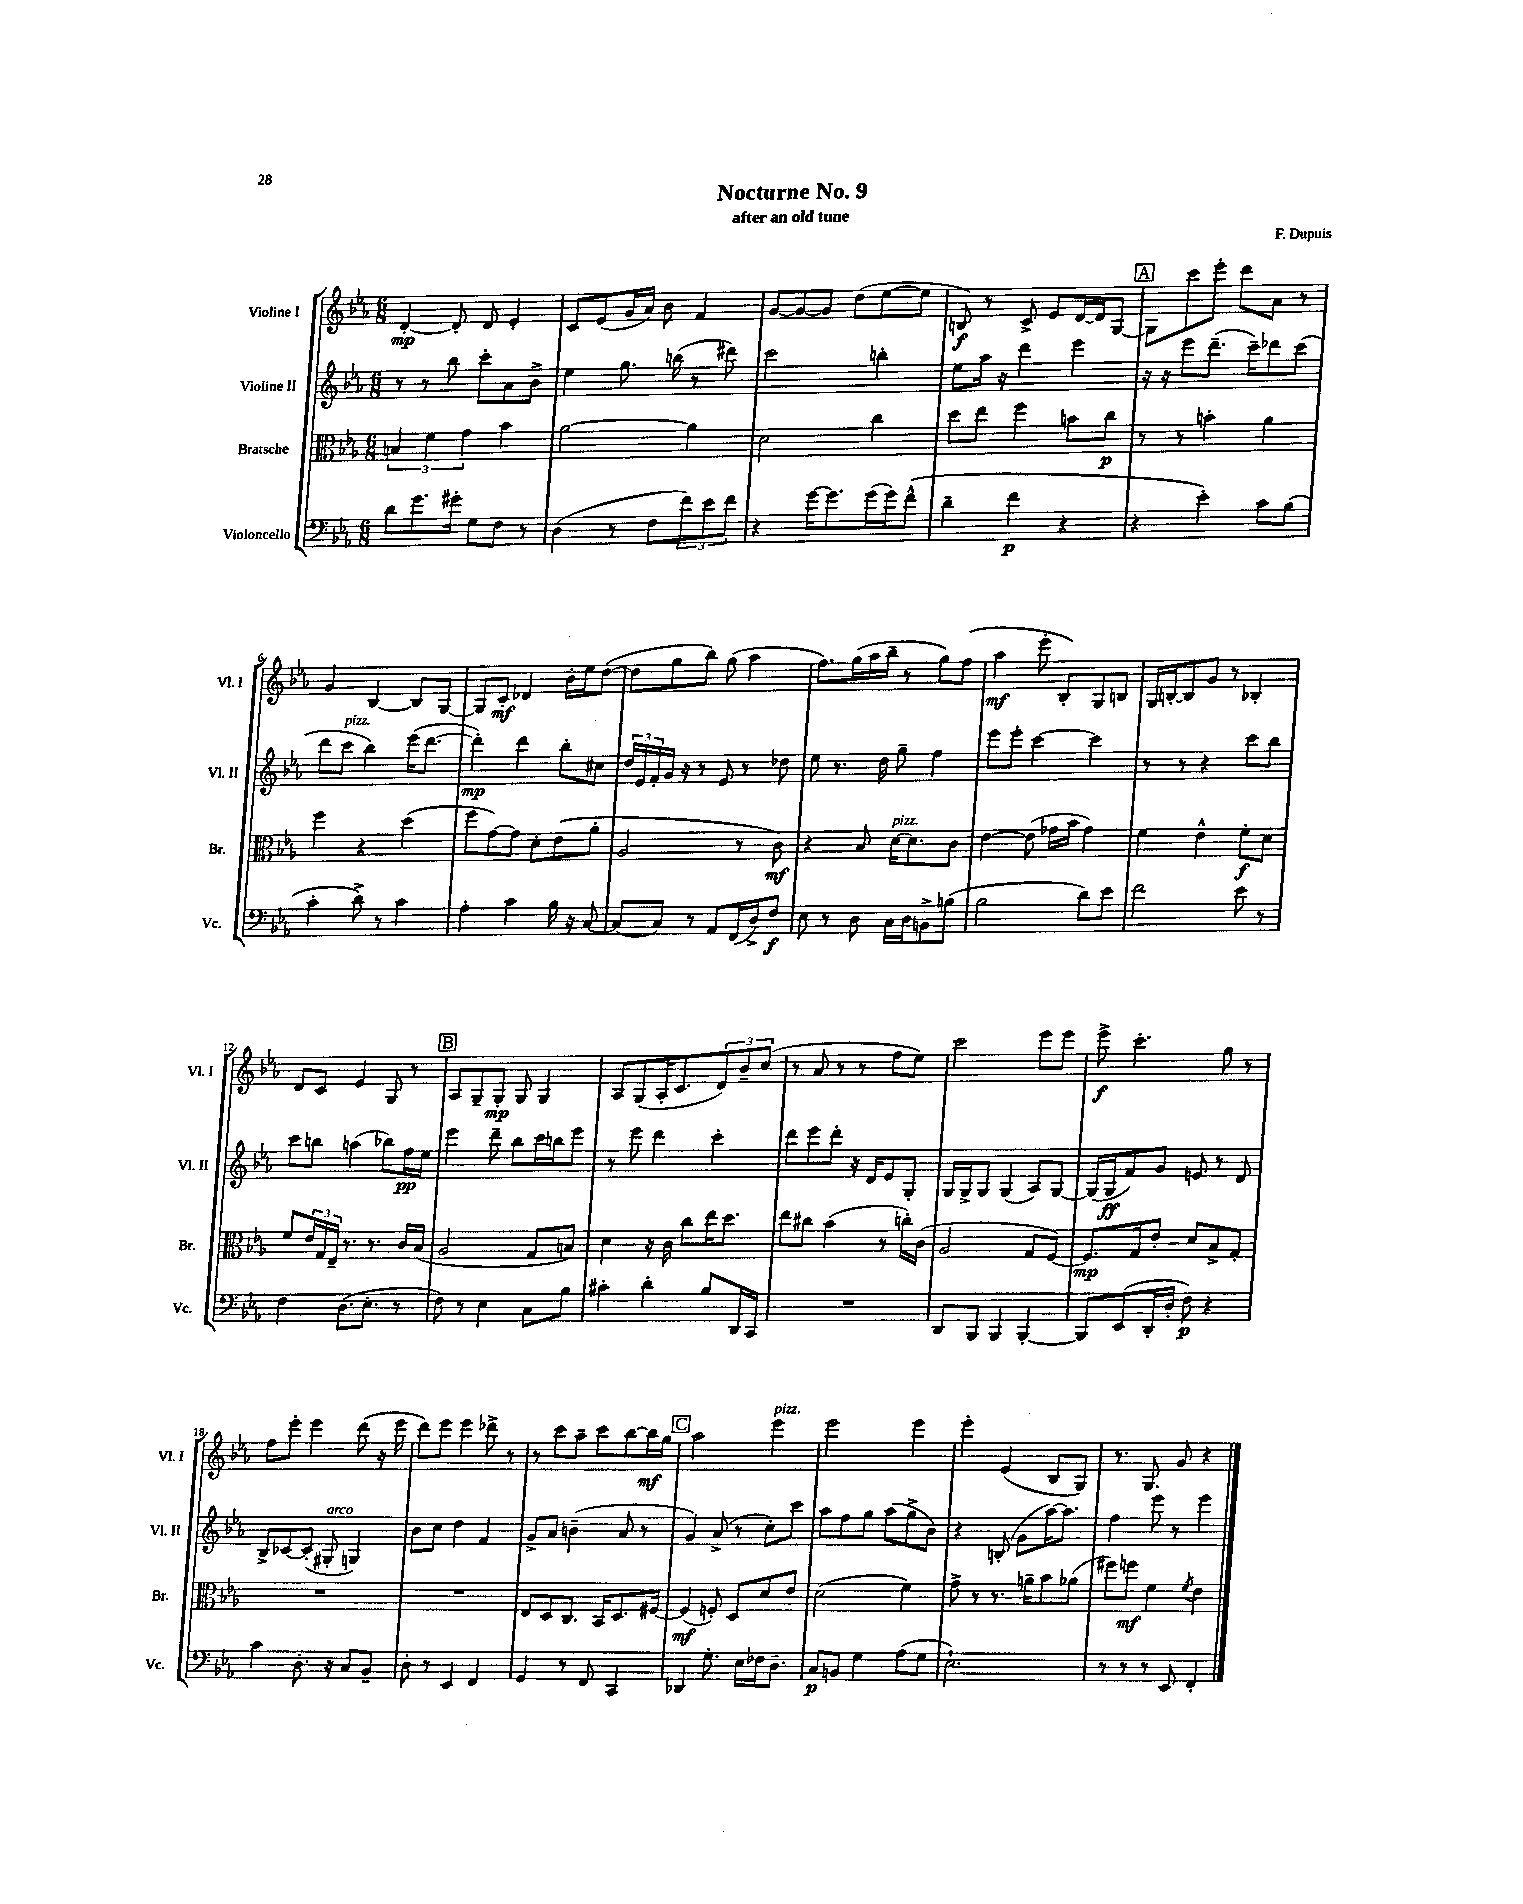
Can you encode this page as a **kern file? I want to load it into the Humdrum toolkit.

**kern	**kern	**kern	**kern
*staff4	*staff3	*staff2	*staff1
*clefF4	*clefC3	*clefG2	*clefG2
*k[b-e-a-]	*k[b-e-a-]	*k[b-e-a-]	*k[b-e-a-]
*M6/8	*M6/8	*M6/8	*M6/8
8d	6B	8r	[4d'
8.g	.	8r	.
.	6f	.	.
.	.	8bb-	8d']
16g#'	.	.	.
.	6g	.	.
8G	.	8ccc'	8d
8F	4b-	8a-	4e-'
8r	.	8b-^	.
=	=	=	=
(4D	[2a-	4ee-	8c
.	.	.	(8e-
8r	.	8.gg	16g
.	.	.	16a-)
8F	.	.	8b-
.	.	(16bb	.
12f)	4a-]	8r	4f
12e-	.	.	.
.	.	8ddd#)	.
12f	.	.	.
=	=	=	=
4r	2d	2ccc	[8g
.	.	.	8g_
[16g	.	.	8g]
8.g]	.	.	.
.	.	.	(8dd
(16g	4cc	4bb'	[8ee-
16g)	.	.	.
(8f^^	.	.	8ee-]
=	=	=	=
4d~	8dd	8ee-	8B)
.	8ee-	16aa-	8r
.	.	16r	.
4f	4ff	4ddd	8c^
.	.	.	8e-
4r	8b	4eee-	[16d
.	.	.	16d]
.	8cc	.	[8G
=	=	=	=
4r	8r	16r	8G]
.	.	16r	.
.	8r	8eee-	8ccc
4e-')	4b'	(8.ddd~	8eee-'
.	.	.	8ddd
.	.	16ccc~)	.
8c	4a-	8ddd-	8a-
(8B-	.	(8ccc	8r
=	=	=	=
4c'	4ff	8ddd	4g
.	.	8ccc	.
8d^)	4r	4bb-)	[4B-
8r	.	.	.
4c	(4dd	(16eee-	8B-]
.	.	[8.ddd	.
.	.	.	[8G
=	=	=	=
4A-'	8ff	4ddd'])	8G]
.	[8g)	.	8c'
4c	8g]	4ddd	4d-
.	8d'	.	.
16B-	(8e-	8bb-'	16b-'
16r	.	.	16ee-
[8C	8a-'	8cc#	([8dd
=	=	=	=
(8C]	2A-	24dd	8dd]
.	.	24e-	.
.	.	24f'	.
8C)	.	16g	8gg
.	.	16r	.
8r	.	8r	8bb-)
8AA-	.	8e-	(8gg
(16FF	8r	8r	4aa-
16D^)	.	.	.
8F	8c)	8dd-	.
=	=	=	=
8E-	4r	8ee-	8.ff)
8r	.	8.r	.
.	.	.	(16gg
8D	8B-	.	16aa-
.	.	16dd	16bb-~
16C	[16d	8gg~	8r
16D	8.d]	.	.
8BB^	.	4ff	8gg)
(8B	8c	.	(8ff
=	=	=	=
2B-	[4e-	8eee-	4aa-
.	.	8eee-'	.
.	(8e-]	[4ccc	8eee-'
.	16g-	.	8B-')
.	16b-	.	.
8d)	4g-)	4ccc]	8G
8e-	.	.	8B
=	=	=	=
2f	4f	8r	16G
.	.	.	[16B'
.	.	8r	8B]
.	4e-^^	4r	8g
.	.	.	8r
8e-	8f'	8ccc	4B-'
8r	8d	8bb-	.
=	=	=	=
4F	8f	8ccc	8d
.	24e-	8bb	8c
.	24G	.	.
.	24E-~	.	.
(8.D	8.r	(4aa	4e-
8.E-'	8.r	.	.
.	.	8bb-)	8G
8r	16c	16ff	8r
.	(16B-	16ee-	.
=	=	=	=
8F)	2A-	4eee-	8A-
8r	.	.	8G~
4E-	.	8ddd~	8G'
.	.	8bb-	8G
8C	8G	16ccc	4G
.	.	16bb	.
8B-	8B)	8eee-	.
=	=	=	=
4c#'	4d	8r	8A-
.	.	8eee-	(8G
4d'	16r	4ddd	16A-'
.	16c	.	8.c
.	8cc	.	.
8B-	16ee-	4ccc'	12d)
.	8.dd	.	.
.	.	.	12b-~
16DD	.	.	.
.	.	.	(12cc
16CC	.	.	.
=	=	=	=
2.r	8ee-	8ddd	8r
.	8cc#	8eee-	8a-
.	(4b-	8ddd'	8r
.	.	16r	8r
.	.	16d	.
.	8r	8e-	8ff
.	16cc')	8G'	8ee-)
.	(16c	.	.
=	=	=	=
8DD	2A-	16G	2ccc
.	.	16G^	.
8BBB-	.	8G	.
4BBB-	.	(4G	.
[4BBB-'	8G	8A-)	8eee-
.	[8F)	[8G	8eee-
=	=	=	=
8BBB-]	8.F]	(16G]	8eee-^
.	.	16G	.
(8EE-	.	8f)	4.ccc'
.	16G	.	.
16DD'	8e-'	8g	.
16D'	.	.	.
8F)	8d	8e	.
4r	8B-^	8r	8gg
.	8G'	8d	8r
=	=	=	=
4c	2.r	8B-^	8ff
.	.	[8c-	8eee-'
8.D'	.	(8c-']	4eee-
.	.	8G#'	.
16r	.	.	.
8C	.	4G)	(8ddd
8BB-~	.	.	16r
.	.	.	16eee-
=	=	=	=
8D'	2.r	8b-	8ddd)
8r	.	8cc	8eee-
4EE-	.	4dd	4eee-
4FF	.	4f	8ddd-^
.	.	.	8r
=	=	=	=
4GG	8E-	8g^	8r
.	8D	8a-	8ccc
8r	8.C	(4b~	8aa-~
8FF	.	.	8ccc
.	16BB-	.	.
4CC	8.D	8a-	[8bb-
.	.	8r	16bb-]
.	[16F#	.	16gg
=	=	=	=
4DD-	(4F#]	4g)	2aa-
8.G'	8F')	(8a-^	.
.	8D	8r	.
16E-	.	.	.
16F-	8d	8cc')	4eee-
8.D~	.	.	.
.	8e-	8ccc	.
=	=	=	=
8C	(2d	8aa-	2eee-
8BB	.	8ff	.
4G	.	8gg	.
.	.	(8aa-	.
(8A-	4f)	8gg^	4eee-
8G	.	8b-)	.
=	=	=	=
2.E-`)	8g^	4r	4eee-'
.	8r	.	.
.	8.r	(8B'	(4e-
.	.	8g	.
.	16a~	.	.
.	8b-	[16aa-)	8B-
.	.	8.aa-]	.
.	(8a-	.	8G)
=	=	=	=
8r	8ff#)	4ff	8.r
8r	8ff	.	.
.	.	.	8.G
8r	4f	8eee-	.
8EE-	.	8r	8g
.	8qf	.	.
4FF'	4e-	4eee-	4r
==	==	==	==
*-	*-	*-	*-
